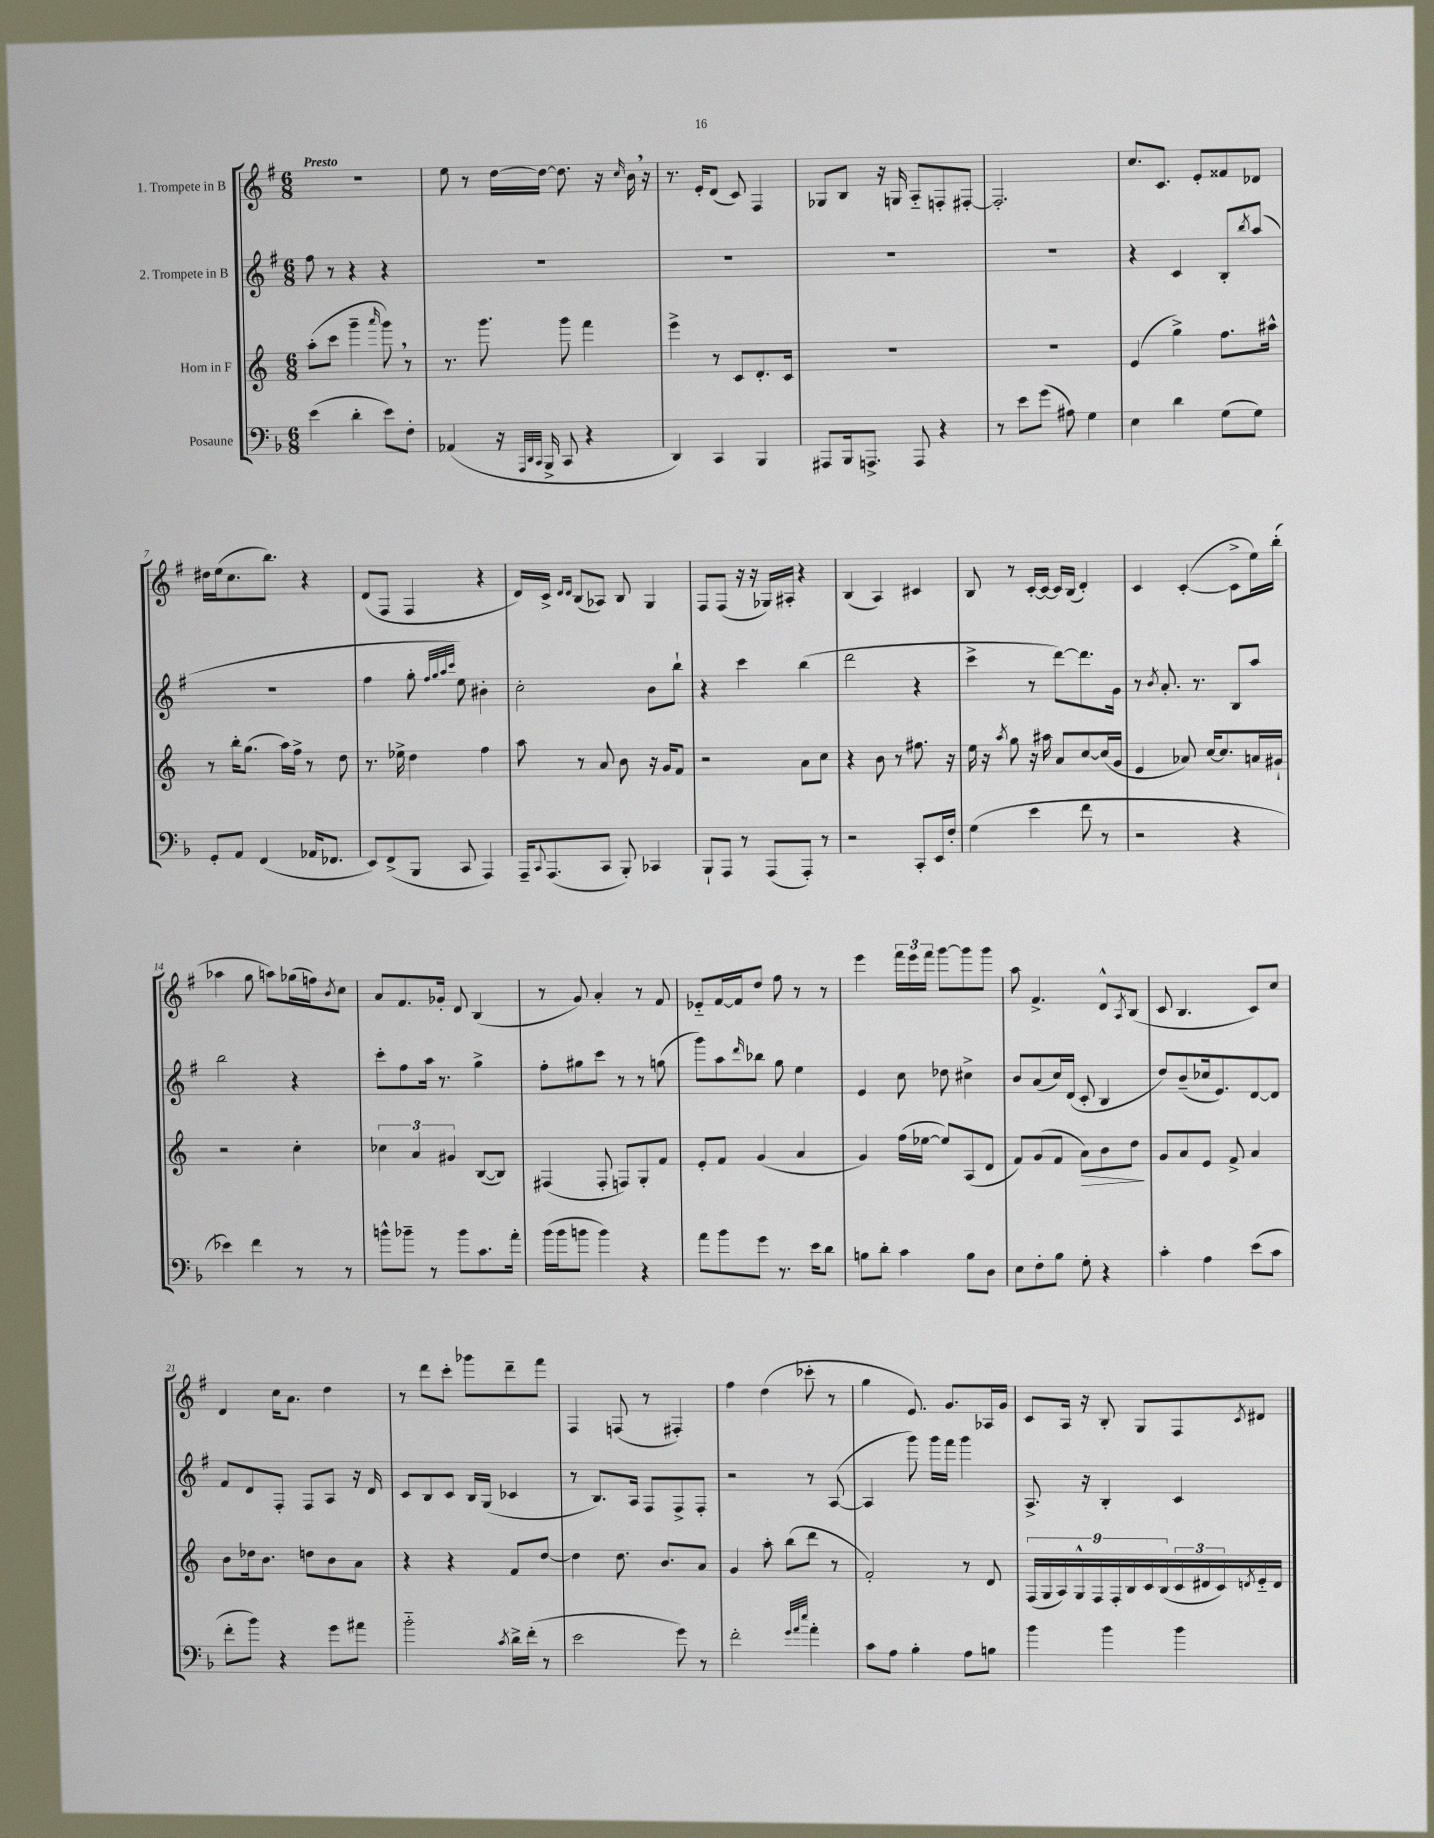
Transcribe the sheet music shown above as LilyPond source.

<<
\new StaffGroup <<
\new Staff = "s0" \with { instrumentName = "1. Trompete in B" } {
    \clef treble \key g \major \numericTimeSignature \time 6/8 \tempo "Presto"
    R2. |
    e''8 r8 d''16~ d''16~ d''8. r16 \grace { c''16 } b'16 \breathe r16 |
    r8. e'16-. d'8( c'8) fis4 |
    ges8 b8 r16 g16 a8-_ f8-. fis8~-. |
    fis2.-. |
    c''8. c'8. e'8-. fisis'8 des'8 |
    dis''16 e''16( c''8. b''8.) r4 |
    d'8( fis8 fis4 r4 |
    d'16) c'16-> \grace { d'16 d'16 } b8( aes8) b8 g4 |
    fis8 fis8( r16 r16 ges16) ais16-. r4 |
    b4( a4) cis'4 |
    b8 r8 c'16~-. c'16~ c'16 b16( d'4-.) |
    c'4 c'4~-.( c'8-> e''16) b''16-.( |
    aes''4 g''8 a''8) ges''16( f''16) \acciaccatura { b'8 } c''8 |
    a'8 fis'8. ges'16-. d'8 b4( |
    r8 g'8) a'4-. r8 fis'8 |
    ees'8-_ fis'16~ fis'16 d''8 fis''8 r8 r8 |
    e'''4 \tuplet 3/2 { fis'''16 e'''16 fis'''16 } g'''8~ g'''8 g'''8 |
    a''8 fis'4.-> d'8-^ \acciaccatura { a8 } b8( |
    c'8 b4. c'8) c''8 |
    d'4 c''16 a'8. d''4 |
    r8 d'''8 c'''8-. ges'''8 d'''8-- fis'''8 |
    fis4 f8( r8 fis4-.) |
    fis''4 d''4( ces'''8-. r8 |
    g''4 e'8.) g'8. aes16 g'16 |
    c'8 a16 r16 b8-. g8 fis8 \acciaccatura { c'8 } dis'8 \bar "|." |
}
\new Staff = "s1" \with { instrumentName = "2. Trompete in B" } {
    \clef treble \key g \major \numericTimeSignature \time 6/8
    fis''8 r8 r4 r4 |
    R2. |
    R2. |
    R2. |
    R2. |
    r4 c'4 b8-. \acciaccatura { b''8 } a''8( |
    R2. |
    fis''4 g''8-. \grace { fis''32 g''32 a''32 c'''32 } e''8) bis'4-. |
    c''2-. b'8 b''8-! |
    r4 c'''4 b''4( |
    d'''2 r4 |
    c'''4-> r8 d'''8~) d'''8. g'16 |
    r8 \acciaccatura { b'8 } a'8.-. r8. b8 a''8 |
    b''2 r4 |
    c'''8-. fis''8 a''16 r8. g''4-> |
    fis''8-. gis''8 c'''8 r8 r8 g''8( |
    g'''8) a''8 \grace { d'''16 } bes''8 g''8 e''4 |
    e'4 c''8 des''8 cis''4-> |
    b'8 a'8( c''16) d'16( c'8-. b4 |
    d''8) b'8--( ces''16 e'8.) d'8~ d'8 |
    fis'8 d'8 fis8-. fis8 a8 r16 d'16 |
    c'8 b8 c'8 b16 g16( ces'4 |
    r8 b8.) a16 fis8 fis8-> fis8-. |
    r2 r8 a8~( |
    a4 g'''8) g'''16 fis'''16 g'''4 |
    a8.-> r16 b4-. c'4 \bar "|." |
}
\new Staff = "s2" \with { instrumentName = "Horn in F" } {
    \clef treble \key c \major \numericTimeSignature \time 6/8
    a''8-.( c'''8 g'''4-- \grace { a'''16 } g'''8) \breathe r8 |
    r8. g'''8. g'''8 f'''4 |
    e'''4-> r8 c'8 d'8.-. c'16 |
    R2. |
    R2. |
    e'4( g''4->) f''8. ais''16-^ |
    r8 b''16-. g''8.( a''16) f''16-> r8 d''8 |
    r8. ees''16-> d''4 f''4 |
    a''8 r8 a'8 b'8 r16 g'16 f'8 |
    r2 a'8 c''8 |
    r4 b'8 r8 fis''8. r16 |
    e''16 r16 \acciaccatura { a''8 } g''8 r16 ais''16 a'8 c''8~ c''16( g'16 |
    e'4 aes'8) c''16~ c''8. a'16 gis'16-! |
    r2 c''4-. |
    \tuplet 3/2 { ces''4 a'4 gis'4 } b8~( b8) |
    fis4( fis8-. f8) g8-. f'8 |
    e'8-. f'8 g'4( a'4 |
    g'4) f''16( ees''16~ ees''8) a8( d'8 |
    f'8) g'8( f'8 a'8\>) b'8 d''8\! |
    g'8 a'8 e'8 f'8-> a'4 |
    b'8 des''16 b'8. d''8 b'8 a'8 |
    r4 r4 f'8 d''8~ |
    d''4 d''8. b'8. a'8 |
    g'4 a''8-. b''8( d'''8 r8 |
    f'2-.) r8 d'8 |
    \tuplet 9/8 { f16( g16 a16) g16-^ f16 f16-. b16 c'16 b16( } \tuplet 3/2 { c'16 dis'16 c'16) } \acciaccatura { d'8 } e'16-_ d'16 \bar "|." |
}
\new Staff = "s3" \with { instrumentName = "Posaune" } {
    \clef bass \key f \major \numericTimeSignature \time 6/8
    e'4( d'4-. e'8) f8-. |
    aes,4( r16 \grace { a,,32 d,32 c,32 } bes,,16-> c,8 r4 |
    d,4) c,4 bes,,4 |
    ais,,8 bes,,16 a,,8.-> a,,8 r4 |
    r8 e'8 g'8( ais8) g4 |
    e4 d'4 g8( g8) |
    g,8-. a,8 f,4( aes,16 fes,8. |
    e,8) f,8->( bes,,8 c,8 a,,4) |
    a,,16-- \appoggiatura { c,8 } a,,8.( c,8 bes,,8-.) ces,4 |
    bes,,8-! a,,8 r8 a,,8( a,,8-.) r8 |
    r2 c,8-. e,16 f16-. |
    g4( e'4 f'8 r8 |
    r2 r4 |
    ees'4) f'4 r8 r8 |
    b'8-^ bes'8-- r8 bes'8 c'8. a'16-. |
    bes'16( bes'16 b'8 b'4) r4 |
    a'8 bes'8 g'8 r8. e'16 d'8 |
    b8 d'8-. c'4 b8 d8 |
    e8 f8-. bes8 g8-. r4 |
    c'4-. a4 e'8( c'8 |
    f'8-. bes'8) r4 g'8 ais'8 |
    bes'2-_ \acciaccatura { c'8 } d'16-> f'16-.( r8 |
    e'2 g'8) r8 |
    f'2-. \grace { g'32 a'32 e''32 } a'4-. |
    c'8 a8 bes4-. a8 b8 |
    bes'4 bes'4 bes'4 \bar "|." |
}
>>
>>
